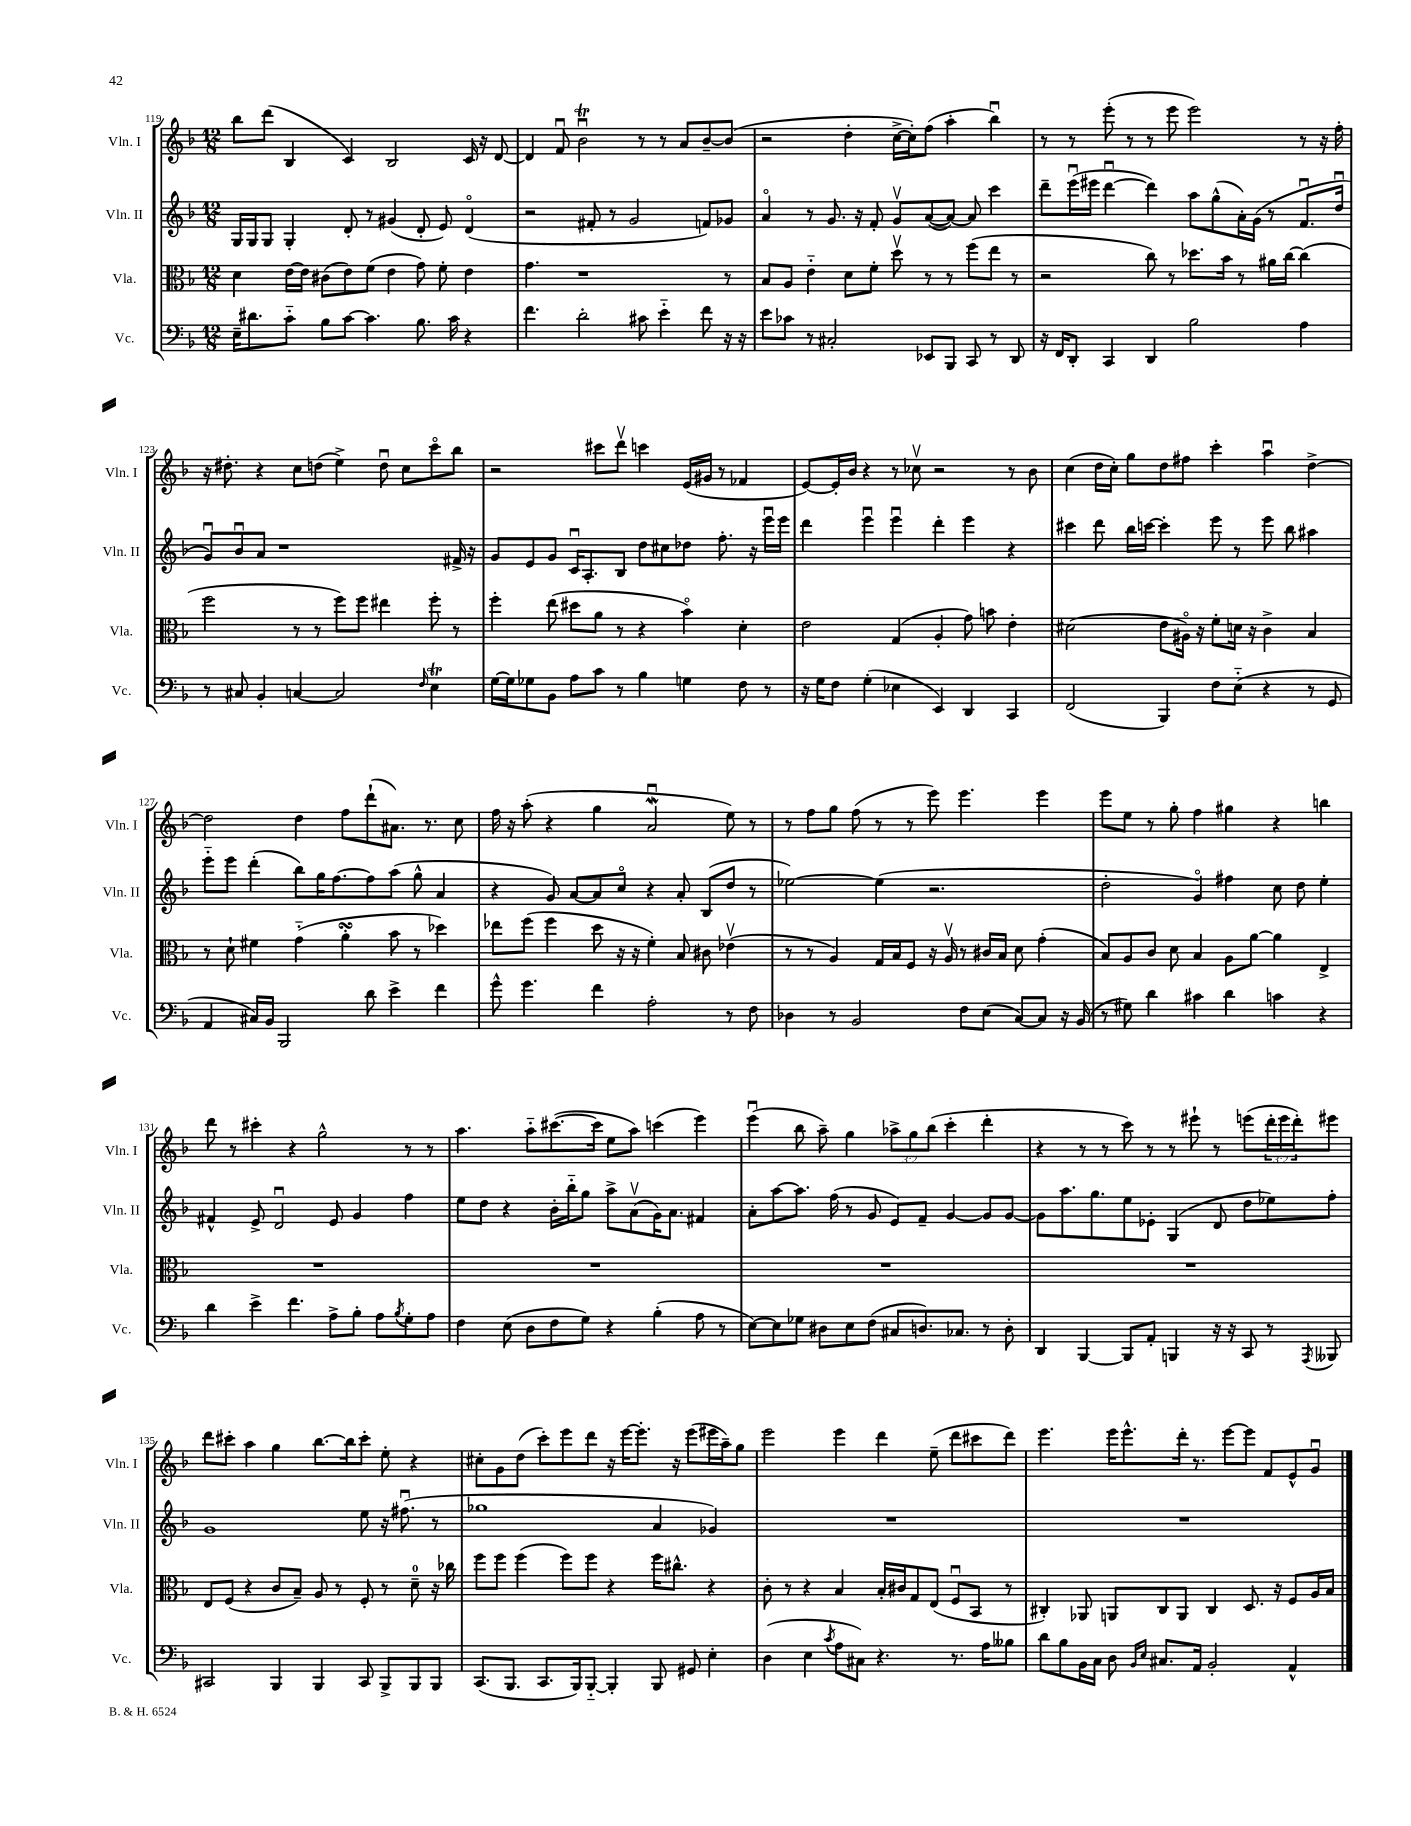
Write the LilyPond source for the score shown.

<<
\new StaffGroup <<
\new Staff = "s0" \with { instrumentName = "Vln. I" shortInstrumentName = "Vln. I" } {
    \clef treble \key f \major \numericTimeSignature \time 12/8 \override Staff.TupletNumber.text = #tuplet-number::calc-fraction-text
    bes''8 d'''8( bes4 c'4) bes2 c'16 r16 d'8~ |
    d'4 f'8\downbow bes'2\downbow\trill r8 r8 a'8 bes'8~-- bes'8( |
    r2 d''4-. c''16~-> c''16-.) f''8( a''4-. bes''4\downbow) |
    r8 r8 e'''8-.( r8 r8 e'''8 e'''2) r8 r16 f''16-. |
    r16 dis''8.-. r4 c''8 d''8( e''4->) d''8\downbow c''8 c'''8\flageolet bes''8 |
    r2 cis'''8 d'''8\upbow c'''4 e'16( gis'16 r8 fes'4 |
    e'8~) e'16-. bes'16 r4 r8 ces''8\upbow r2 r8 bes'8 |
    c''4( d''16 c''16-.) g''8 d''8 fis''8 c'''4-. a''4\downbow d''4~-> |
    d''2 d''4 f''8 d'''8-!( ais'8.) r8. c''8 |
    f''16 r16 a''8-.( r4 g''4 a'2\downbow\mordent e''8) r8 |
    r8 f''8 g''8 f''8( r8 r8 e'''8) e'''4. e'''4 |
    e'''8 e''8 r8 g''8-. f''4 gis''4 r4 b''4 |
    d'''8 r8 cis'''4-. r4 g''2-^ r8 r8 |
    a''4. a''8-_ cis'''8.~( cis'''16 e''8 a''8) c'''4( e'''4) |
    e'''4\downbow( bes''8 a''8--) g''4 \tuplet 3/2 { aes''8-> g''8 bes''8( } c'''4-. d'''4-. |
    r4 r8 r8 c'''8) r8 r8 eis'''8-! r8 e'''8( \tuplet 3/2 { d'''16-. e'''16 d'''16-.) } eis'''8 |
    d'''8 cis'''8-. a''4 g''4 bes''8.~ bes''16 cis'''8-. e''8-. r4 |
    cis''8-. g'8 d''8( c'''8-.) e'''8 d'''8 r16 e'''16~ e'''8.-. r16 e'''8( eis'''16 a''16--) g''8 |
    e'''2 e'''4 d'''4 e''8--( d'''8 cis'''8 d'''8) |
    e'''4. e'''16 e'''8.-^ d'''16-. r8. e'''8~ e'''8 f'8 e'8-^ g'8\downbow \bar "|." |
}
\new Staff = "s1" \with { instrumentName = "Vln. II" shortInstrumentName = "Vln. II" } {
    \clef treble \key f \major \numericTimeSignature \time 12/8
    g16 g16 g8 g4-. d'8-. r8 gis'4( d'8-. e'8) d'4\flageolet( |
    r2 fis'8-. r8 g'2 f'8) ges'8 |
    a'4\flageolet r8 g'8. r16 f'8-. g'8\upbow a'8~( a'8~) a'8 c'''4 |
    d'''8-- e'''16\downbow( eis'''16 d'''4~\downbow d'''4) a''8 g''8-^( a'16-.) g'16( r8 f'8.\downbow d''16\downbow |
    g'8\downbow) bes'8\downbow a'8 r1 fis'16-> r16 |
    g'8 e'8 g'8 c'16\downbow a8.-. bes8 d''8 cis''8 des''8 f''8.-. r16 e'''16\downbow e'''16 |
    d'''4 e'''4\downbow e'''4\downbow d'''4-. e'''4 r4 |
    cis'''4 d'''8 bes''16 c'''16~ c'''4-. e'''8 r8 e'''8 bes''8 ais''4 |
    e'''8-_ e'''8 d'''4-.( bes''8) g''16 f''8.~ f''8 a''8( g''8-^ a'4 |
    r4 g'8) a'8~ a'8 c''8\flageolet r4 a'8-. bes8( d''8 r8 |
    ees''2~) ees''4( r2. |
    d''2-. g'4\flageolet) fis''4 c''8 d''8 e''4-. |
    fis'4-^ e'8-> d'2\downbow e'8 g'4 f''4 |
    e''8 d''8 r4 bes'16-. bes''16-_ g''8 a''8-> a'8\upbow( g'16) a'8. fis'4 |
    a'8-. a''8~ a''8. f''16( r8 g'8 e'8) f'8-- g'4~ g'8 g'8~ |
    g'8 a''8. g''8. e''8 ees'8-. g4( d'8 d''8 ees''8) f''8-. |
    g'1 e''8 r16 fis''8.\downbow( r8 |
    ges''1 a'4 ges'4) |
    R1. |
    R1. \bar "|." |
}
\new Staff = "s2" \with { instrumentName = "Vla." shortInstrumentName = "Vla." } {
    \clef alto \key f \major \numericTimeSignature \time 12/8
    d'4 e'16~ e'16 cis'8( e'8) f'8( e'4 g'8) f'8-. e'4 |
    g'4. r1 r8 |
    bes8 a8 e'4-_ d'8 f'8-. d''8\upbow r8 r8 f''8( e''8 r8 |
    r2 c''8) r8 des''8. bes'16 r8 ais'16 c''16~ c''4( |
    f''2 r8 r8 f''8) f''8 eis''4 f''8-. r8 |
    f''4-. e''8( dis''8 a'8 r8 r4 bes'4\flageolet) d'4-. |
    e'2 g4( a4-. g'8) b'8 e'4-. |
    dis'2( e'8 ais16\flageolet) r16 f'8-. d'16 r16 c'4-> bes4 |
    r8 d'8-! fis'4 g'4-_( a'4-.\turn bes'8 r8 des''4) |
    ees''8 f''8( f''4 d''8 r16 r16 f'4-.) bes8 cis'8 ees'4\upbow( |
    r8 r8 a4) g16 bes16 f8 r16 a16\upbow r8 cis'16 bes16 d'8 g'4-.( |
    bes8) a8 c'8 d'8 bes4 a8 a'8~ a'4 e4-> |
    R1. |
    R1. |
    R1. |
    R1. |
    e8 f8( r4 c'8 bes8--) a8 r8 f8-. r8 d'8-0-- r16 ces''16 |
    f''8 f''8 f''4( f''8) f''8 r4 f''16 cis''8.-^ r4 |
    c'8-. r8 r4 bes4 bes16-. cis'16 g8 e8( f8\downbow bes,8 r8 |
    cis4-.) aes,8 a,8 cis8 a,8 cis4 d8. r16 f8 a16 bes16 \bar "|." |
}
\new Staff = "s3" \with { instrumentName = "Vc." shortInstrumentName = "Vc." } {
    \clef bass \key f \major \numericTimeSignature \time 12/8
    e16-- dis'8. c'8-_ bes8 c'8~ c'4. bes8. c'16 r4 |
    f'4. d'2-. cis'8 e'4-_ f'8 r16 r16 |
    e'8 ces'8 r8 cis2-. ees,8 bes,,8 c,8 r8 d,8 |
    r16 f,16 d,8-. c,4 d,4 bes2 a4 |
    r8 cis8 bes,4-. c4~ c2 \grace { f16 } e4\trill |
    g16~ g16 ges8 bes,8 a8 c'8 r8 bes4 g4 f8 r8 |
    r16 g16 f8 g4-.( ees4 e,4) d,4 c,4 |
    f,2( bes,,4) f8 e8-_( r4 r8 g,8 |
    a,4 cis16) bes,16 bes,,2 d'8 e'4-> f'4 |
    g'8-^ g'4. f'4 a2-. r8 f8 |
    des4 r8 bes,2 f8 e8( c8~) c8 r16 bes,16( |
    r8 gis8) d'4 cis'4 d'4 c'4 r4 |
    d'4 e'4-> f'4. a8-> bes8-. a8 \acciaccatura { bes8 } g8-. a8 |
    f4 e8( d8 f8 g8) r4 bes4-.( a8 r8 |
    e8~) e8 ges8 dis8 e8 f8( cis8 d8.) ces8. r8 d8-. |
    d,4 bes,,4~ bes,,8 a,8-. b,,4 r16 r16 c,8 r8 \acciaccatura { a,,8 } beses,,8 |
    cis,2 bes,,4 bes,,4 cis,8 bes,,8-> bes,,8 bes,,8 |
    c,8.( bes,,8. c,8. bes,,16) bes,,8~-_ bes,,4-. bes,,8 gis,8 e4-. |
    d4( e4 \acciaccatura { c'8 } a8 cis8) r4. r8. a16 beses8 |
    d'8 bes8 bes,16 c16 d8 \grace { bes,16 e16 } cis8. a,16 bes,2-. a,4-^ \bar "|." |
}
>>
>>
\layout { \context { \Score currentBarNumber = #119 } }
